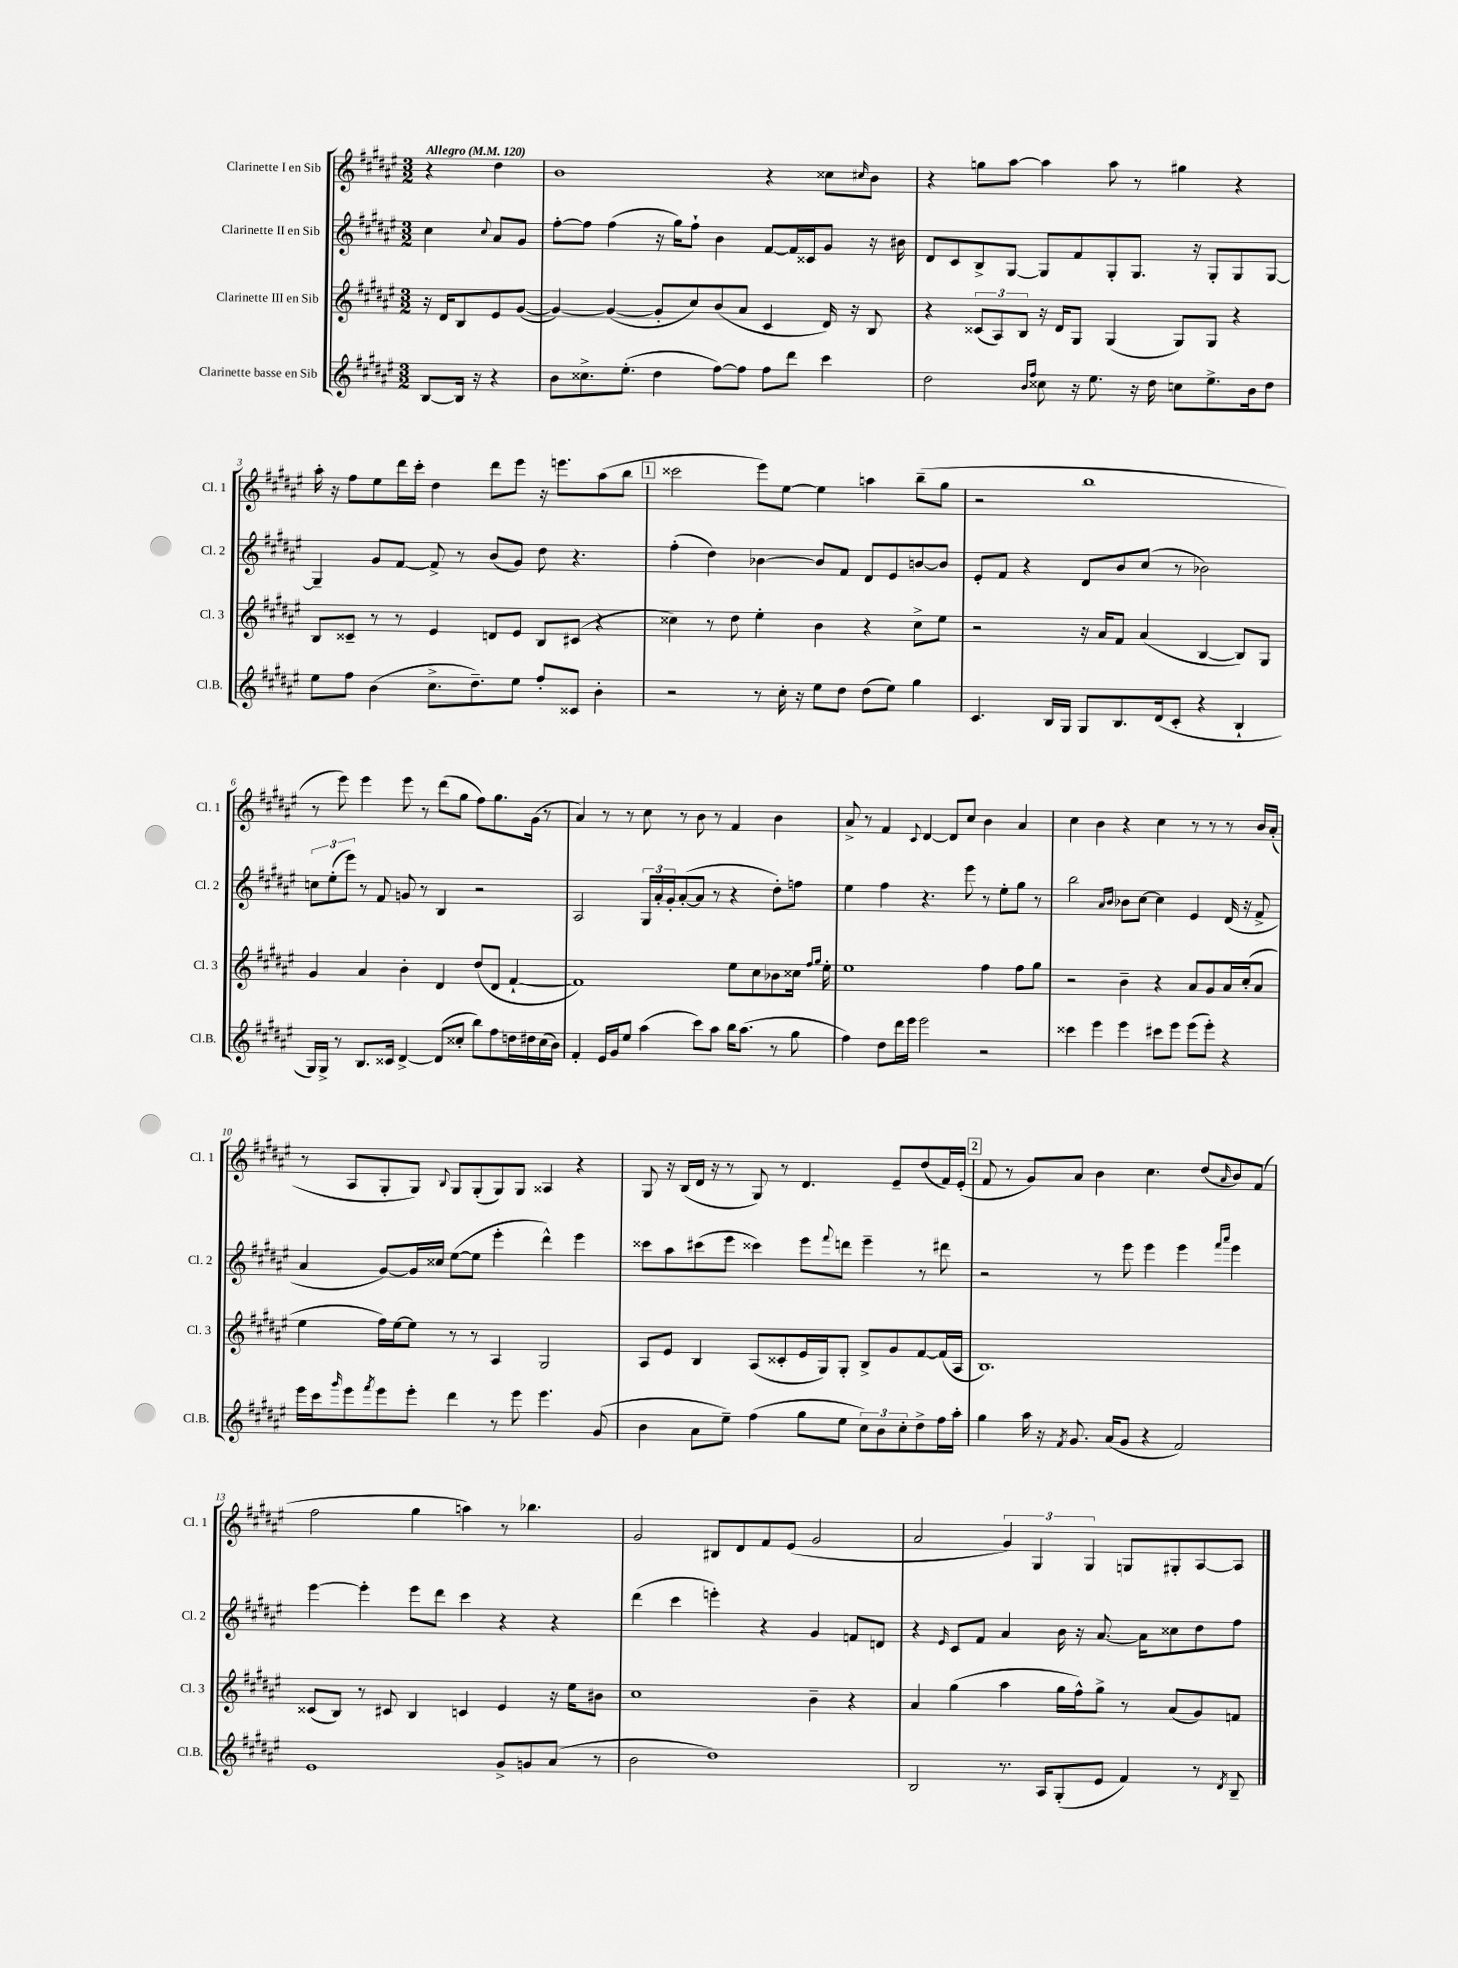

**kern	**kern	**kern	**kern
*part4	*part3	*part2	*part1
*staff4	*staff3	*staff2	*staff1
*I"Clarinette basse en Sib	*I"Clarinette III en Sib	*I"Clarinette II en Sib	*I"Clarinette I en Sib
*I'Cl.B.	*I'Cl. 3	*I'Cl. 2	*I'Cl. 1
*clefG2	*clefG2	*clefG2	*clefG2
*k[f#c#g#d#a#e#]	*k[f#c#g#d#a#e#]	*k[f#c#g#d#a#e#]	*k[f#c#g#d#a#e#]
*M3/2	*M3/2	*M3/2	*M3/2
*MM120	*MM120	*MM120	*MM120
=	=	=	=
!	!	!	!LO:TX:a:B:t=Allegro
[8B/L	16r	4cc#\	4r
.	16d#/KL	.	.
16B/Jk]	8B/	.	.
16r	.	.	.
.	.	8qqcc#/	.
4r	8e#/	8a#/L	4dd#\
.	([8g#/J	8g#/J	.
=1	=1	=1	=1
8b\L	4g#/_)	[8ff#'\L	1b
8.cc##X^\	.	8ff#\J]	.
.	(4g#/_	(4ff#\	.
(8.ee#'\J	.	.	.
4dd#\	8g#'/L]	16r	.
.	.	16gg#\KL)	.
.	8cc#/)	8ff#`\J	.
[8ff#\L)	(8b/	4b\	.
8ff#\J]	8a#/J	.	.
8ff#\L	4c#/	[8f#/L	4r
8ddd#\J	.	16f#/L]	.
.	.	16c##X/J	.
4ccc#\	16d#/)	8g#/J	8cc##X\L
.	16r	.	.
.	.	.	16qqcc#X/
.	8B/	16r	8b\J
.	.	16b#X\	.
=2	=2	=2	=2
2dd#\	4r	8d#/L	4r
.	.	8c#/	.
.	(12c##X/L	8B^/	8ggn\L
.	12A#/)	.	.
.	.	[8G#/J	[8aa#\J
.	12B/J	.	.
16qqb/LL	.	.	.
16qqff#/JJ	.	.	.
8cc##X\	16r	8G#/L]	4aa#\]
.	16d#/KL	.	.
16r	8G#/J	8f#/	.
8.ee#\	.	.	.
.	(4G#/	8G#'/	8aa#\
16r	.	8.G#/J	8r
16dd#\	.	.	.
8ccn\L	8G#/L)	.	4gg#X\
.	.	16r	.
8.ee#^\	8G#/J	8G#'/L	.
.	4r	8G#/	4r
16b\k	.	.	.
8dd#\J	.	[8G#/J	.
!!LO:LB:g=z
=3	=3	=3	=3
8ee#\L	8B/L	4G#~/]	16aa#'\
.	.	.	16r
8ff#\J	8c##X~/J	.	8ff#\L
(4b\	8r	8g#/L	8ee#\
.	8r	[8f#/J	16ddd#\L
.	.	.	16ccc#'\JJ
8.cc#^\L	4e#/	8f#^/]	4dd#\
.	.	8r	.
8.dd#~\)	.	.	.
.	8dn/L	(8b/L	8ddd#\L
8ee#\J	8e#/J	8g#/J)	8eee#\J
8ff#'/L	8B/L	8dd#\	16r
.	.	.	8.eeen\L
8c##X/J	(8c#X/J	4.r	.
4b'\	4r	.	(8aa#\
.	.	.	8bb\J
!!LO:REH:place=s1:t=1
=4	=4	=4	=4
2r	4cc##X\)	(4ff#'\	2ccc##X\
.	8r	4dd#\)	.
.	8dd#\	.	.
8r	4ee#'\	[4b-X\	8eee#\L)
16cc#'\	.	.	[8ee#\J
16r	.	.	.
8ee#\L	4b\	8b-/L]	4ee#\]
8dd#\J	.	8f#/J	.
(8dd#\L	4r	8d#/L	4aan\
8ee#\J)	.	8e#/	.
4gg#\	8cc##^\L	[8bn/	(8bb~\L
.	8ee#\J	8b/J]	8gg#\J
=5	=5	=5	=5
4.c#/	2r	8e#'/L	2r
.	.	8f#/J	.
.	.	4r	.
16B/LL	.	.	.
16G#/JJ	.	.	.
8G#/L	16r	8d#/L	1bb
.	16a#/KL	.	.
8.B/	8f#/J	8b/	.
.	(4a#/	(8cc#/J	.
(16d#/k	.	.	.
8c#'/J	.	8r	.
4r	[4B/	2b-X\)	.
4B`/	8B/L])	.	.
.	8G#/J	.	.
!!LO:LB:g=z
=6	=6	=6	=6
16G#/LL)	4g#/	12ccn\L	8r
16G#^/JJ	.	.	.
.	.	(12ee#'\	.
8r	.	.	8eee#\)
.	.	12eee#\J)	.
8.B/L	4a#/	8r	4eee#\
.	.	8f#/	.
16c##X/Jk	.	.	.
[4d#^/	4b'\	8gn/	8eee#\
.	.	8r	8r
(8d#/L]	4d#/	4B/	(8ddd#\L
8cc##X'/J	.	.	8gg#\J
8bb\L)	(8dd#/L	2r	8ff#\L)
8ff#\	8d#/J	.	8.gg#\
16ddn\L	[4f#`/	.	.
16dd#X\	.	.	(16g#\Jk
(16cc##\	.	.	8r
16b\JJ)	.	.	.
=7	=7	=7	=7
4f#'/	1f#])	2A#/	4a#/)
16e#/LL	.	.	8r
16g#/J	.	.	.
8ee#/J	.	.	8r
(4aa#\	.	24G#/LL	8cc#\
.	.	24a#'/	.
.	.	24g#'/J	.
.	.	([8a#'/	8r
8ccc#\L)	.	8a#/J]	8b\
8aa#\J	.	8r	8r
16bb\KL	8ee#\L	4r	4f#/
(8.aa#\J	.	.	.
.	8cc#\	.	.
8r	8b-X\	8dd#'\L)	4b\
8gg#\	16cc##X\Jk	8ffn\J	.
.	16qqff#/LL	.	.
.	16qqgg#/JJ	.	.
.	16ee#'\	.	.
=8	=8	=8	=8
4ff#\)	1ee#	4ee#\	8a#^/
.	.	.	8r
8dd#\L	.	4ff#\	4f#/
16ddd#\L	.	.	.
16eee#\JJ	.	.	.
.	.	.	8qqc#/
2eee#\	.	4.r	[4d#/
.	.	.	8d#/L]
.	.	8eee#\	8cc#/J
2r	4ff#\	8r	4b\
.	.	8ee#'\L	.
.	8ff#\L	8gg#\J	4a#/
.	8gg#\J	8r	.
=9	=9	=9	=9
4ccc##X\	2r	2bb\	4cc#\
4eee#\	.	.	4b\
.	.	16qqa#/LL	.
.	.	16qqb/JJ	.
4eee#\	4b~\	8b-X\L	4r
.	.	[8cc#\J	.
8ccc#X\L	4r	4cc#\]	4cc#\
8eee#\J	.	.	.
(8eee#\L	8a#/L	4e#/	8r
8eee#'\J)	8g#/	.	8r
4r	16a#/L	(16d#/	8r
.	(16cc#'/J	16r	.
.	8a#/J	8f#^/	16b/LL
.	.	.	(16a#'/JJ
!!LO:LB:g=z
=10	=10	=10	=10
16eee#\LL	4ee#\	4a#/	8r
16ccc#\J	.	.	.
16qqggg#/	.	.	.
8eee#\	.	.	8A#/L
8qfff#/	.	.	.
8eee#\	16ff#\LL)	[8g#/L)	8G#'/
.	[16ee#\J	.	.
8eee#'\J	8ee#\J]	16g#/L]	8G#/J)
.	.	16cc##X/JJ	.
.	.	.	8qqB/
4ddd#\	8r	([8ee#\L	8G#/L
.	8r	8ee#\J]	(8G#'/
8r	4A#/	4eee#'\	8G#/)
8eee#\	.	.	8G#/J
4.eee#\	2G#/	4ddd#^^\)	4A##X/
.	.	4eee#\	4r
(8g#/	.	.	.
=11	=11	=11	=11
4b\	8A#/L	8ccc##X\L	8G#/
.	8e#/J	8aa#\	16r
.	.	.	(16B/LL
8a#\L	4B/	(8ccc#X\	16d#/JJ
.	.	.	16r
8ee#~\J)	.	8eee#\J	8r
(4ff#\	(8A#/L	4ccc##X\)	8G#/)
.	8c##X'/	.	8r
8gg#\L	16e#/L	8eee#\L	4.d#/
.	16G#/J)	.	.
.	.	8qqfff#/	.
8ee#\J	8G#'/J	8dddn\J	.
12cc#\L)	8B^/L	4eee#~\	.
12b\	.	.	.
.	8g#/	.	8e#~/L
12cc#'\	.	.	.
8dd#^\	[8f#/	8r	(8dd#/
16ff#\L	(16f#/L]	8ddd#X\	16f#/L)
16aa#'\JJ	16A#/JJ	.	(16e#'/JJ
!!LO:REH:place=s1:t=2
=12	=12	=12	=12
4gg#\	1.B)	2r	8f#/
.	.	.	8r
16aa#\	.	.	8g#/L)
16r	.	.	.
8qf#/	.	.	.
8.g#/	.	.	8a#/J
.	.	8r	4b\
(16a#/KL	.	.	.
8g#/J	.	8eee#\	.
4r	.	4eee#\	4.cc#\
2f#/)	.	4eee#\	.
.	.	.	(8dd#/L
.	.	16qqfff#/LL	.
.	.	16qqaaa#/JJ	16qqa#/
.	.	4eee#\	8b/)
.	.	.	(8f#/J
!!LO:LB:g=z
=13	=13	=13	=13
1e#	(8c##X/L	[4eee#\	2ff#\
.	8B/J)	.	.
.	8r	4eee#'\]	.
.	8c#X/	.	.
.	4B/	8eee#\L	4gg#\
.	.	8ddd#\J	.
.	4cn/	4ccc#\	4aan\)
8g#^/L	4e#/	4r	8r
8gn/	.	.	4.bb-X\
(8a#/J	16r	4r	.
.	16ee#\KL	.	.
8r	8b#X\J	.	.
=14	=14	=14	=14
2b\	1cc#	(4ddd#\	2g#/
.	.	4ccc#\	.
1dd#)	.	4eeen'\)	8B#X/L
.	.	.	8d#/
.	.	4r	8f#/
.	.	.	(8e#/J
.	4b~\	4g#/	2g#/
.	4r	8fn/L	.
.	.	8dn/J	.
=15	=15	=15	=15
2B/	4a#/	4r	2a#/
.	.	16qqe#/	.
.	(4gg#\	8c#/L	.
.	.	8f#/J	.
8.r	4aa#\	4a#/	6g#/)
.	.	.	6G#/
16A#/KL	.	.	.
(8G#'/	16gg#\LL	16b\	.
.	16ff#^^\J)	16r	.
.	.	.	6G#/
8e#/J	8gg#^\J	[8.a#/	.
4f#/)	8r	.	8Gn/L
.	.	16a#\KL]	.
.	(8a#/L	8cc##X\	8G#X'/
8r	8g#/)	8dd#\	[8A#/
8qd#/	.	.	.
8B~/	8fn/J	8ff#\J	8A#/J]
==	==	==	==
*-	*-	*-	*-
